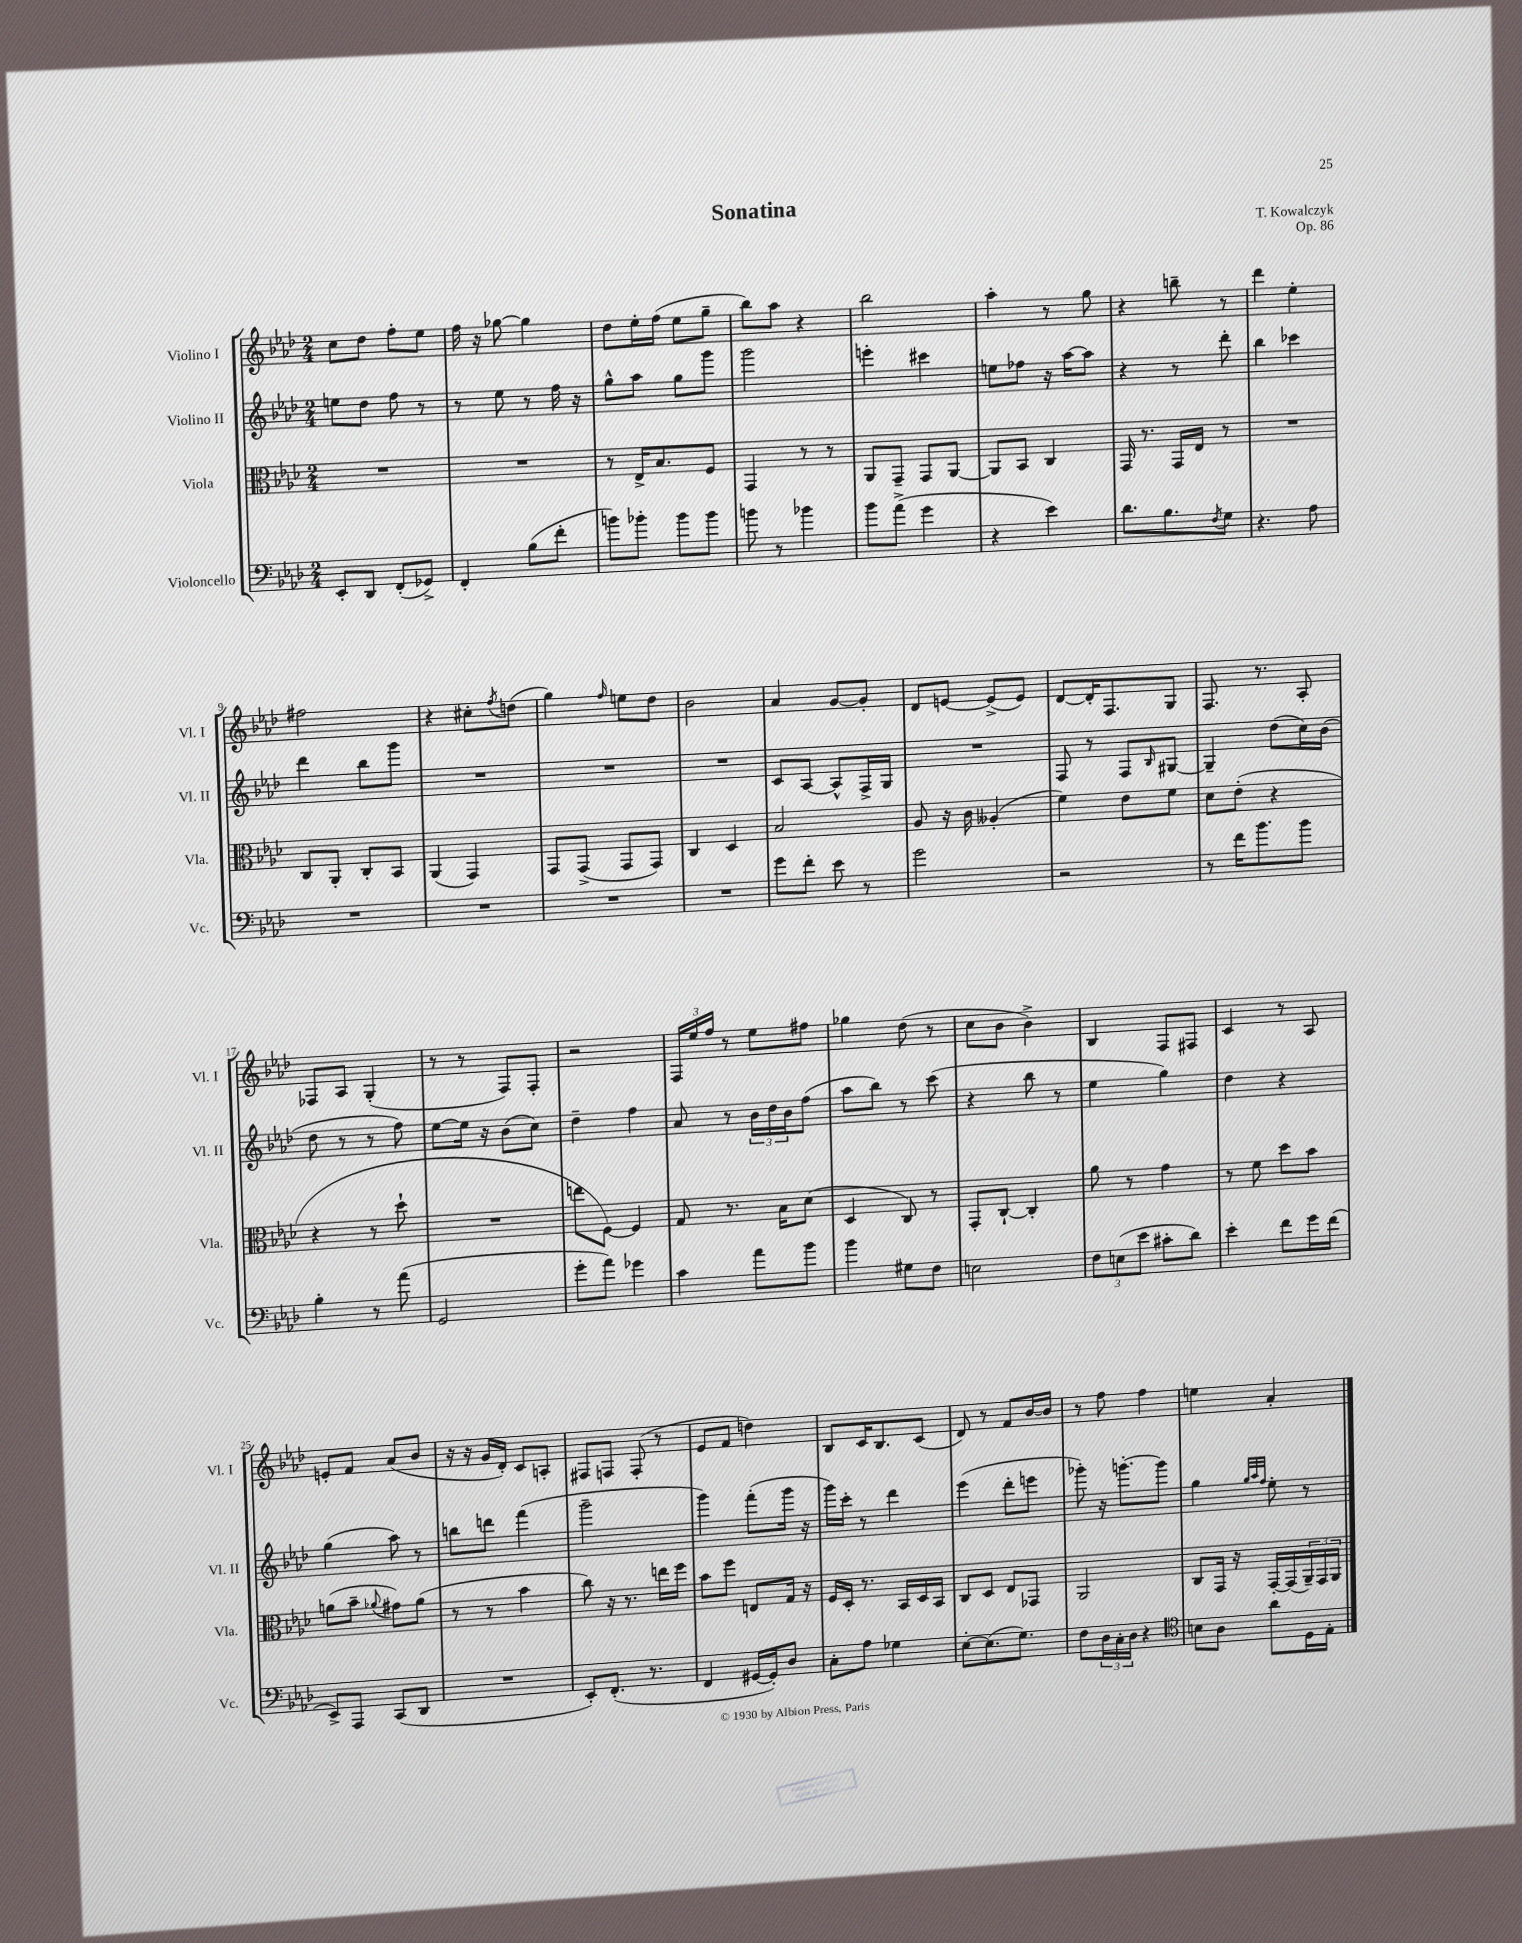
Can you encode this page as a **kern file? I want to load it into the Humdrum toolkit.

**kern	**kern	**kern	**kern
*staff4	*staff3	*staff2	*staff1
*clefF4	*clefC3	*clefG2	*clefG2
*k[b-e-a-d-]	*k[b-e-a-d-]	*k[b-e-a-d-]	*k[b-e-a-d-]
*M2/4	*M2/4	*M2/4	*M2/4
8EE-'	2r	8ee	8cc
8DD-	.	8dd-	8dd-
(8FF'	.	8ff	8ff'
8GG-^)	.	8r	8ee-
=	=	=	=
4FF'	2r	8r	16ff
.	.	.	16r
.	.	8ee-	[8gg-
(8B-	.	8r	4gg-]
8f'	.	16ff	.
.	.	16r	.
=	=	=	=
8b)	8r	8gg^^	8dd-
8b-'	16E-^	8aa-	16ee-'
.	8.B-	.	(16ff
8b-	.	8gg	8ee-
8b-	8F	8ggg	8gg~
=	=	=	=
8b	4GG	2ggg	8bb-)
8r	.	.	8aa-
4b-	8r	.	4r
.	8r	.	.
=	=	=	=
8b-	8AA-	4eee'	2bb-
(8a-^	8GG~	.	.
4g	8GG	4ccc#	.
.	[8AA-	.	.
=	=	=	=
4r	8AA-]	8ee	4aa-'
.	8BB-	8ff-	.
4e-)	4C	16r	8r
.	.	[16aa-	.
.	.	8aa-]	8gg
=	=	=	=
8.d-	16GG	4r	4r
.	8.r	.	.
8.B-	.	.	.
.	16GG	8r	8bb~
.	16E-	.	.
8qF	.	.	.
8G	8r	8ddd-'	8r
=	=	=	=
4.r	2r	4bb-	4ddd-
.	.	4ccc-	4ee-'
8A-	.	.	.
=	=	=	=
2r	8C	4ddd-	2ff#
.	8AA-'	.	.
.	8C'	8bb-	.
.	8BB-	8ggg	.
=	=	=	=
2r	(4AA-	2r	4r
.	4GG)	.	8cc#'
.	.	.	8qff
.	.	.	(8dd
=	=	=	=
2r	8GG	2r	4gg)
.	(8GG^	.	.
.	.	.	16qqff
.	8GG	.	8ee
.	8GG)	.	8dd-
=	=	=	=
2r	4C	2r	2b-
.	4D-	.	.
=	=	=	=
8g	2B-	8c	4a-
8f'	.	[8A-	.
8e-	.	8A-^^]	[8g
8r	.	16F^	8g']
.	.	16G	.
=	=	=	=
2g	8A-	2r	8d-
.	16r	.	[8e
.	16c	.	.
.	(4A--'	.	(8e^]
.	.	.	8e)
=	=	=	=
2r	4f)	8F	[8d-
.	.	8r	16d-']
.	.	.	8.F
.	8e-	8F	.
.	.	16qqB-	.
.	8f	[8G#	8G
=	=	=	=
8r	8d-	4G#~]	8.F
16f	(8e-'	.	.
8.b-	.	.	8.r
.	4r	(8dd-	.
8b-	.	16cc)	8A-'
.	.	(16b-	.
=	=	=	=
4B-'	4r	8dd-	8F-
.	.	8r	8A-
8r	8r	8r	(4G'
(8a-	8dd-`	8ff)	.
=	=	=	=
2GG	2r	[8ee-	8r
.	.	16ee-]	8r
.	.	16r	.
.	.	(8b-	8F)
.	.	8cc)	8F'
=	=	=	=
8g'	8ee	4dd-~	2r
8a-)	[8F)	.	.
4g-	4F]	4ff	.
=	=	=	=
4c	8G	8a-	24F
.	.	.	24ee-
.	.	.	24ff
.	8.r	8r	8r
8a-	.	24b-	8ee-
.	.	24dd-	.
.	16B-	.	.
.	.	24b-	.
8b-	(8d-	(8ff	8ff#
=	=	=	=
4b-	4D-	8aa-	4gg-
.	.	8bb-)	.
8G#	8C)	8r	(8dd-
8F	8r	(8ccc	8r
=	=	=	=
2E	8GG'	4r	8cc
.	[8C`	.	8b-
.	4C']	8bb-	4b-^)
.	.	8r	.
=	=	=	=
12F	8a-	4ee-	4B-
(12E	.	.	.
.	8r	.	.
12e-	.	.	.
8c#'	4g	4gg)	8F
8d-)	.	.	8F#
=	=	=	=
4e-'	8r	4dd-	4c
.	8f	.	.
8f	8dd-	4r	8r
16g	8b-	.	8A-
(16f	.	.	.
=	=	=	=
8EE-^)	(8a	(4gg	8e'
8AAA-	8b-~	.	8f
.	8qqa-	.	.
(8CC	8g#)	8aa-)	(8a-
8DD-	(8a-	8r	8b-
=	=	=	=
2r	8r	8bb	16r
.	.	.	16r
.	8r	8ddd	16g
.	.	.	16d-')
.	4b-	(4fff	8c
.	.	.	8A'
=	=	=	=
8EE-')	8cc)	2ggg~	8F#
(8.FF'	16r	.	8F
.	8.r	.	.
.	.	.	(8F'
8.r	.	.	.
.	16ee	.	8r
.	16ff	.	.
=	=	=	=
4FF	8b-	4ggg)	8e-
.	8ff	.	8f
[16GG#	8E	(8fff'	4dd)
16GG#'])	.	.	.
8D-	16G	16ggg	.
.	16r	16r	.
=	=	=	=
8C'	16F	16ggg)	8B-
.	16D-'	16ccc'	.
8A-	8.r	8r	16c
.	.	.	8.B-
4G-	.	4ddd-	.
.	16BB-	.	.
.	16D-	.	(8c
.	16BB-	.	.
=	=	=	=
[8E-'	8C	(4eee-	8d-)
(8.E-]	8D-	.	8r
.	8E-	8ddd-'	8f
8.G)	.	.	.
.	8GG-	8eee	[16b-
.	.	.	16b-]
=	=	=	=
8F	2AA-	8ggg-')	8r
24D-	.	16r	8ff
24C'	.	.	.
.	.	[8.ggg'	.
24D-	.	.	.
4r	.	.	4ff
.	.	8ggg]	.
=	=	=	=
*clefC4	*	*	*
8B	8C	4gg	4ee
8A-	16GG	.	.
.	16r	.	.
.	.	32qqgg	.
.	.	32qqaa-	.
.	.	32qqff	.
8a-	[16GG'	8ee-'	4a-'
.	(16GG]	.	.
16D-	24AA-~)	8r	.
.	24GG	.	.
16E-'	.	.	.
.	24AA-	.	.
==	==	==	==
*-	*-	*-	*-
